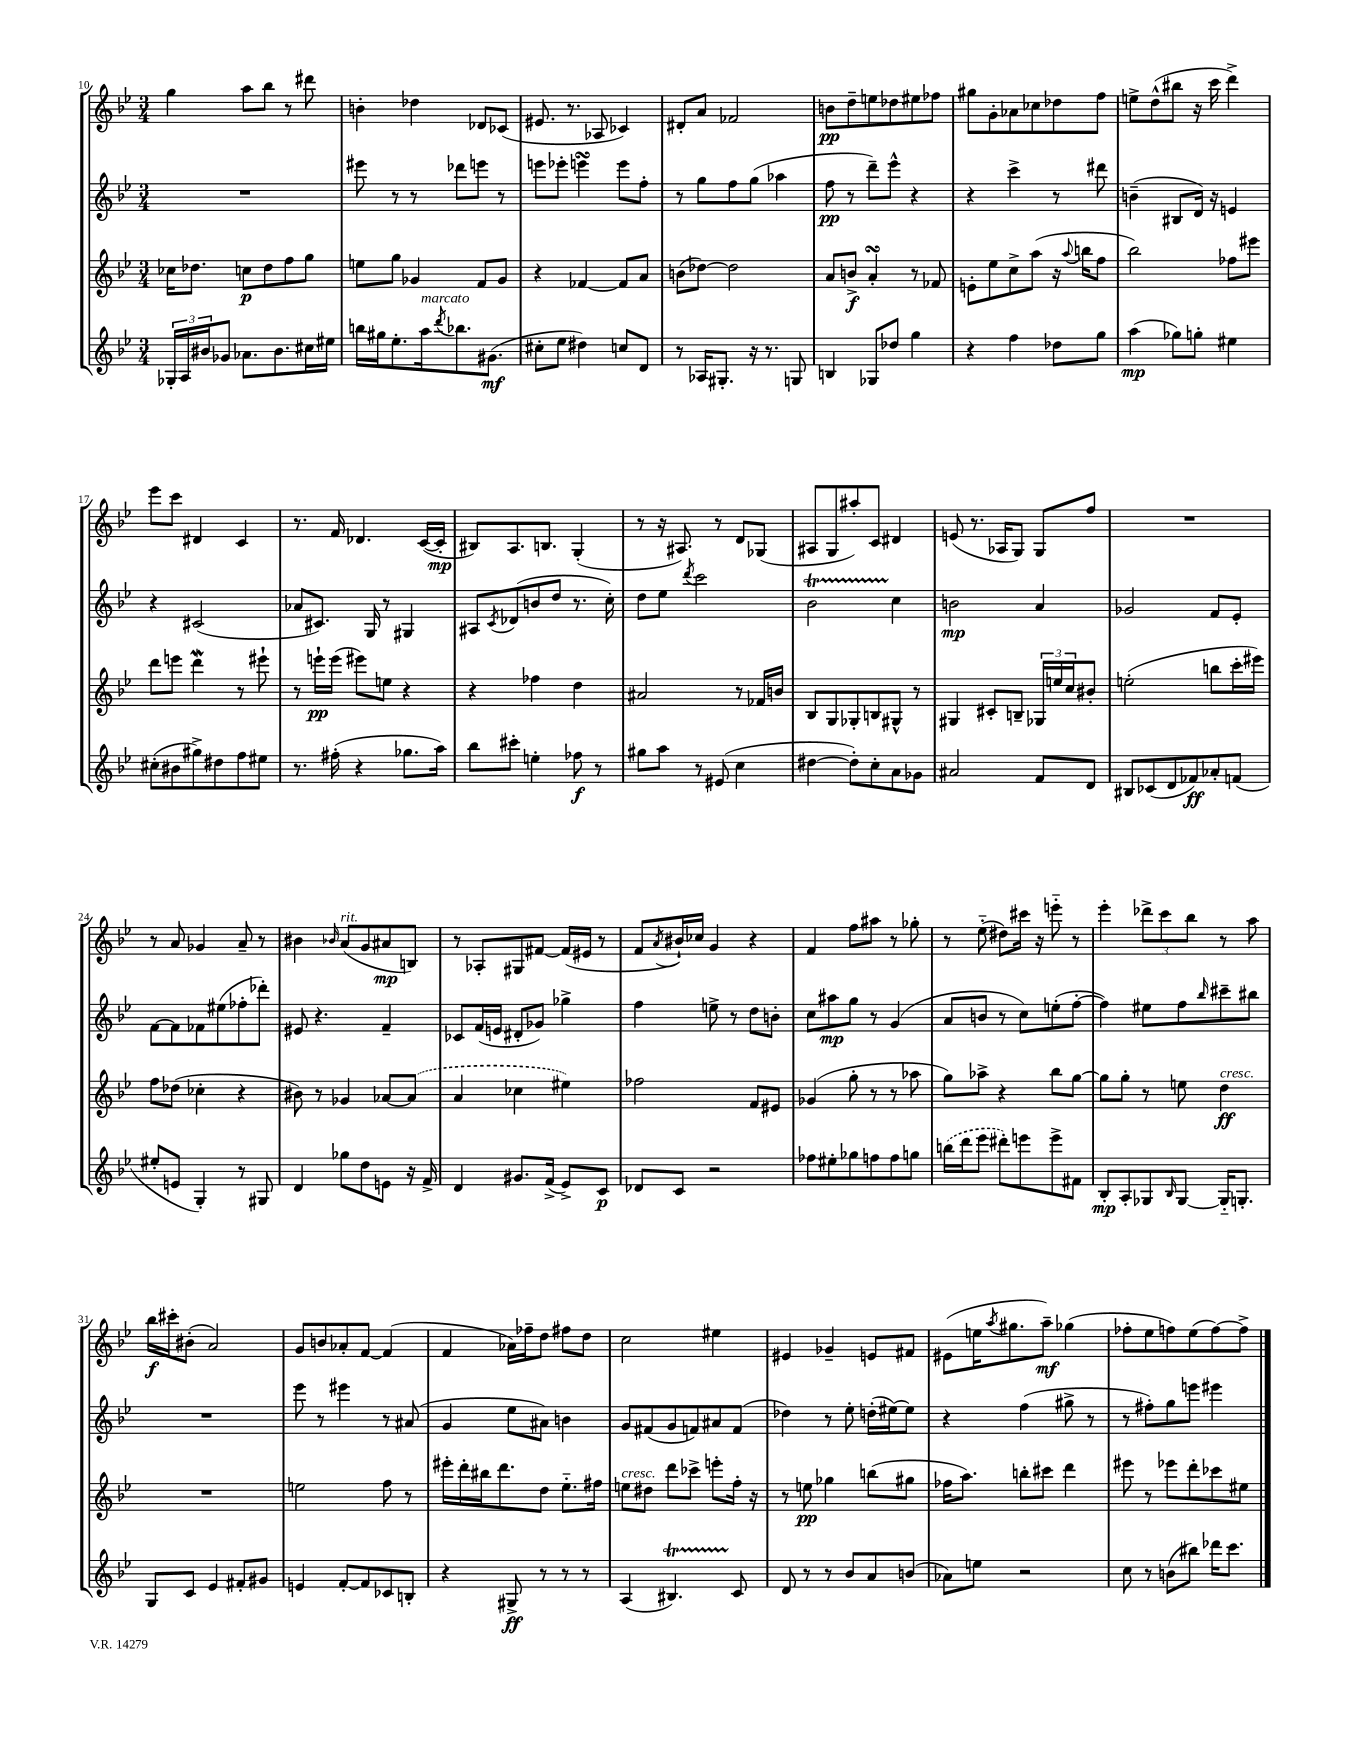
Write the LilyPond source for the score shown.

<<
\new StaffGroup <<
\new Staff = "s0" {
    \clef treble \key bes \major \numericTimeSignature \time 3/4
    g''4 a''8 bes''8 r8 dis'''8 |
    b'4-. des''4 des'8 ces'8( |
    eis'8. r8. aes8 ces'4) |
    dis'8-. a'8 fes'2 |
    b'8\pp d''8-- e''8 des''8 eis''8 fes''8 |
    gis''8 g'8-. aes'8 ces''8 des''8 f''8 |
    e''8-> d''8-^( bis''8 r16 c'''16 d'''4->) |
    ees'''8 c'''8 dis'4 c'4 |
    r8. f'16 des'4. c'16~( c'16-.\mp |
    bis8) a8. b8. g4-.( |
    r8 r16 ais8.) r8 d'8 ges8( |
    ais8 g8 ais''8-.) c'8 dis'4 |
    e'8( r8. aes16 g8) g8 f''8 |
    R2. |
    r8 a'8 ges'4 a'8-- r8 |
    bis'4 \grace { bes'16 } a'8^\markup { \italic "rit." }( g'8 ais'8\mp b8) |
    r8 aes8-. gis8 fis'8~ fis'16( eis'16 r8 |
    f'8 \acciaccatura { a'8 } bis'16-!) ces''16 g'4 r4 |
    f'4 f''8 ais''8 r8 ges''8-. |
    r8 ees''8-_( dis''8) cis'''16 r16 e'''8-_ r8 |
    ees'''4-. \tuplet 3/2 { des'''8-> c'''8 bes''8 } r8 a''8 |
    bes''16\f cis'''16-. bis'8-.( a'2) |
    g'8 b'8 aes'8-. f'8~ f'4( |
    f'4 aes'16) fes''16-- d''8 fis''8 d''8 |
    c''2 eis''4 |
    eis'4 ges'4-- e'8 fis'8 |
    eis'8( e''16 \acciaccatura { a''8 } gis''8. a''8--\mf) ges''4( |
    fes''8-. ees''8 f''8) ees''8( f''8~) f''8-> \bar "|." |
}
\new Staff = "s1" {
    \clef treble \key bes \major \numericTimeSignature \time 3/4
    R2. |
    eis'''8 r8 r8 des'''8 e'''8 r8 |
    e'''8 ees'''8-. e'''4\turn e'''8 f''8-. |
    r8 g''8 f''8 g''8( aes''4 |
    f''8\pp r8 d'''8--) ees'''8-^ r4 |
    r4 c'''4-> r8 dis'''8 |
    b'4--( bis8 d'16) r16 e'4 |
    r4 cis'2( |
    aes'8 cis'8.) g16 r8 gis4 |
    ais8 \acciaccatura { c'8 } des'8( b'8 d''8 r8. c''16-.) |
    d''8 ees''8 \acciaccatura { d'''8 } c'''2 |
    bes'2\startTrillSpan c''4\stopTrillSpan |
    b'2\mp a'4 |
    ges'2 f'8 ees'8-. |
    f'8~ f'8 fes'8 eis''8( fes''8-. des'''8-.) |
    eis'8 r4. f'4-- |
    ces'8 f'16( e'16 dis'8-. ges'8) ges''4-> |
    f''4 e''8-> r8 d''8 b'8-. |
    c''8 ais''8\mp g''8 r8 g'4( |
    a'8 b'8 r8 c''8) e''8-.( f''8~-. |
    f''4) eis''8 f''8 \grace { bes''16 } cis'''8-- bis''8 |
    R2. |
    ees'''8 r8 eis'''4 r8 ais'8( |
    g'4 ees''8 ais'8) b'4 |
    g'8 fis'8( g'8 f'8) ais'8 f'8( |
    des''4) r8 ees''8-. d''16-.( eis''16~) eis''8 |
    r4 f''4( gis''8-> r8 |
    r8 fis''8-.) g''8 e'''8 eis'''4 \bar "|." |
}
\new Staff = "s2" {
    \clef treble \key bes \major \numericTimeSignature \time 3/4
    ces''16 des''8. c''8\p des''8 f''8 g''8 |
    e''8 g''8 ges'4 f'8 ges'8 |
    r4 fes'4~ fes'8 a'8 |
    b'8( des''8~) des''2 |
    a'8 b'8->\f a'4-.\turn r8 fes'8 |
    e'8-. ees''8 c''8-> a''8( r16 \appoggiatura { a''8 } b''16 f''8 |
    bes''2) fes''8 eis'''8 |
    d'''8 e'''8 d'''4\mordent r8 eis'''8-! |
    r8 e'''16-!\pp e'''16( eis'''8) e''8 r4 |
    r4 fes''4 d''4 |
    ais'2 r8 fes'16 b'16 |
    bes8 g8 ges8-. b8 gis8-^ r8 |
    gis4 cis'8-. b8-- \tuplet 3/2 { ges16 e''16 c''16 } bis'8-. |
    e''2-.( b''8 c'''16-. eis'''16) |
    f''8 des''8( ces''4-. r4 |
    bis'8) r8 ges'4 aes'8~ \once \slurDashed aes'8( |
    a'4 ces''4 eis''4) |
    fes''2 f'8 eis'8 |
    ges'4( g''8-. r8 r8 aes''8 |
    g''8) aes''8-> r4 bes''8 g''8~ |
    g''8 g''8-. r8 e''8 d''4\ff^\markup { \italic "cresc." } |
    R2. |
    e''2 f''8 r8 |
    eis'''16-. d'''16-. bis''16 d'''8. d''8 ees''8.-_ fis''16 |
    e''8^\markup { \italic "cresc." } dis''8 d'''8 ces'''8-> e'''8-. f''16-. r16 |
    r8 e''8\pp ges''4 b''8( gis''8 |
    fes''16 a''8.) b''8-. cis'''8 d'''4 |
    eis'''8 r8 ees'''8 d'''8-. ces'''8 eis''8 \bar "|." |
}
\new Staff = "s3" {
    \clef treble \key bes \major \numericTimeSignature \time 3/4
    \tuplet 3/2 { ges16-. a16 bis'16 } ges'8 aes'8. bis'8. cis''16 eis''16 |
    b''16 gis''16 ees''8.-. a''16^\markup { \italic "marcato" } \acciaccatura { d'''8 } bes''8. gis'8.\mf( |
    cis''8-. ees''8 dis''4) c''8 d'8 |
    r8 aes16 gis8.-. r16 r8. g8 |
    b4 ges8 des''8 g''4 |
    r4 f''4 des''8 g''8 |
    a''4\mp( ges''8) g''8-. eis''4 |
    cis''8-.( bis'8 gis''8->) dis''8 f''8 eis''8 |
    r8. fis''16-.( r4 ges''8. a''16) |
    bes''8 cis'''8-. e''4-. fes''8\f r8 |
    gis''8 a''8 r8 eis'8( c''4 |
    dis''4~ dis''8-.) c''8-. a'8 ges'8 |
    ais'2 f'8 d'8 |
    bis8 ces'8( d'8 fes'8\ff) aes'8-. f'8( |
    eis''8-. e'8 g4-.) r8 gis8 |
    d'4 ges''8 d''8 e'8 r16 f'16-> |
    d'4 gis'8. f'16->( ees'8->) c'8\p |
    des'8 c'8 r2 |
    fes''8 eis''8-. ges''8 f''8 f''8 g''8 |
    \once \slurDashed b''16( d'''16 ees'''8 dis'''8-.) e'''8 e'''8-> fis'8 |
    bes8-.\mp a8-. ges8 \grace { bes16 } ges8~ ges16-_ g8.-. |
    g8 c'8 ees'4 fis'8-. gis'8 |
    e'4 f'8~-. f'8 ces'8 b8-. |
    r4 gis8->\ff r8 r8 r8 |
    a4( bis4.\startTrillSpan) c'8\stopTrillSpan |
    d'8 r8 r8 bes'8 a'8 b'8( |
    aes'8) e''8 r2 |
    c''8 r8 b'8( bis''8) des'''16 c'''8. \bar "|." |
}
>>
>>
\layout { \context { \Score currentBarNumber = #10 } }
